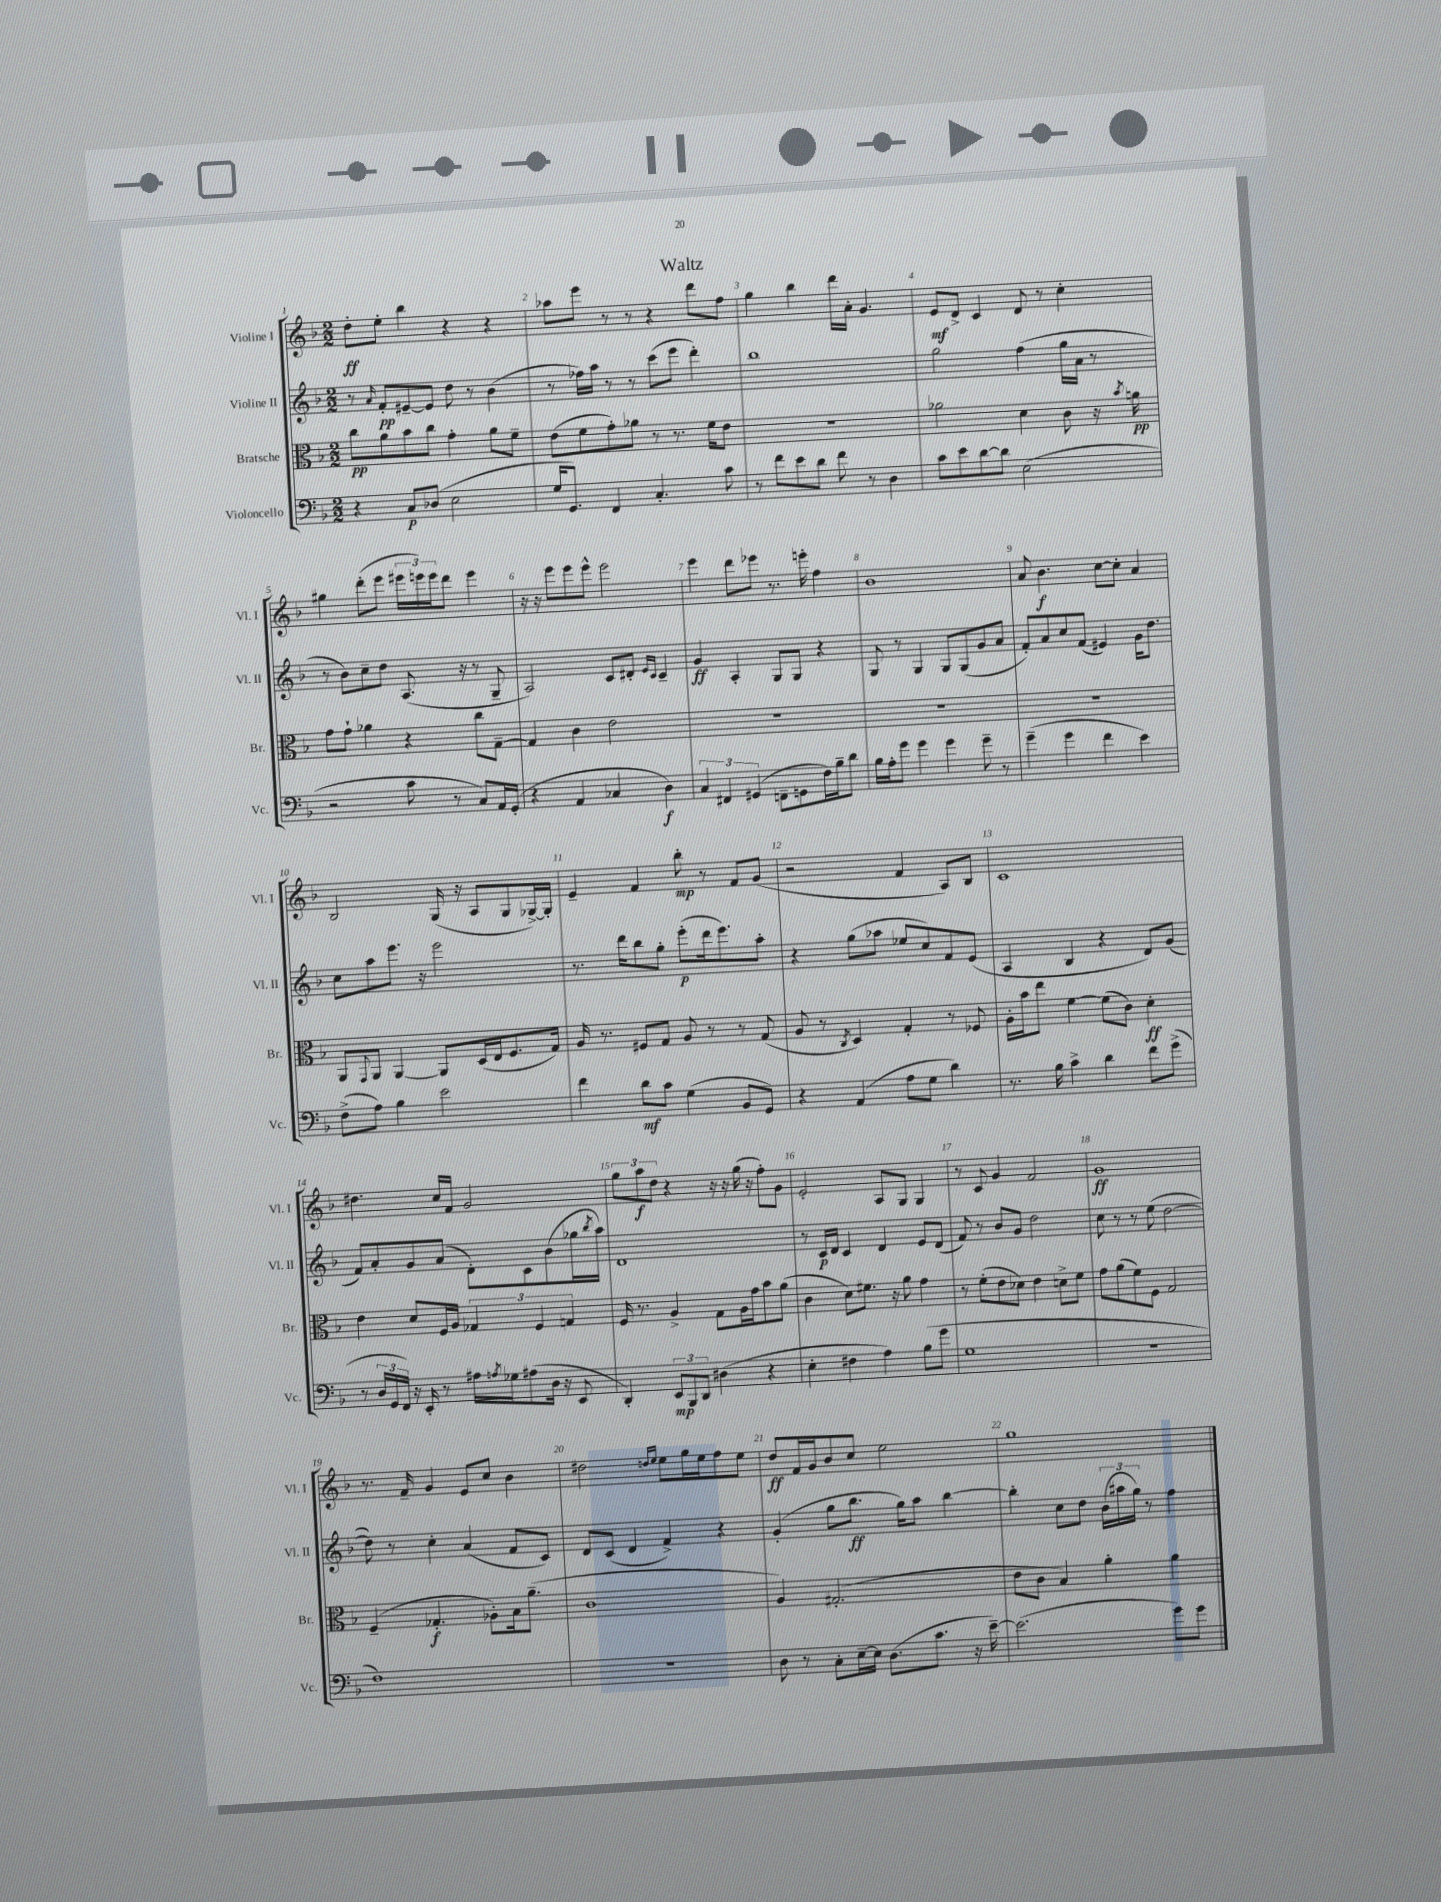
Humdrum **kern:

**kern	**kern	**kern	**kern
*staff4	*staff3	*staff2	*staff1
*clefF4	*clefC3	*clefG2	*clefG2
*k[b-]	*k[b-]	*k[b-]	*k[b-]
*M2/2	*M2/2	*M2/2	*M2/2
4r	8cc	8r	8dd'
.	.	16qqa	.
.	8a	8f'	8ee'
8C	8b-	[8e#~	4bb-
(8D-	8cc	8e#]	.
2E	4g'	8dd	4r
.	.	8r	.
.	8a	(4b-	4r
.	8f~	.	.
=	=	=	=
16G	(8e	8r	8aa-
8.GG)	.	.	.
.	8f	16ff-)	8eee
.	.	16aa	.
4FF	8g')	8r	8r
.	8a-	8r	8r
4.C'	8r	(8ccc	4r
.	8.r	8eee	.
.	.	4ddd')	8ddd
.	16f	.	.
8c	8e	.	8ff
=	=	=	=
8r	1r	1bb-	4gg
8f	.	.	.
8e	.	.	4bb-
8d	.	.	.
8f	.	.	16ddd
.	.	.	16a'
8r	.	.	4.g
4D	.	.	.
=	=	=	=
8c	2a-	2gg	8e
8e	.	.	8d^
[8d	.	.	4c
8d]	.	.	.
(2E	4d	(4ff	8d
.	.	.	8r
.	8c	16gg	4cc'
.	.	16a	.
.	16r	8r	.
.	8qb-	.	.
.	16a	.	.
=	=	=	=
2r	8g	8r	4gg#
.	8g`	8b-)	.
.	4a-	8cc~	(8ddd'
.	.	8dd	8eee
8c	4r	(8.A	24eee#
.	.	.	24eee)
.	.	.	24eee
8r	.	.	8ddd
.	.	16r	.
8C)	8cc	8r	4eee
16AA	[8G~	8G~	.
(16GG'	.	.	.
=	=	=	=
4r	4G]	2A)	16r
.	.	.	16r
.	.	.	8eee
4AA	4c	.	8eee
.	.	.	8eee^^
4C-	2e	8c	2eee
.	.	8d#'	.
.	.	16qqe	.
.	.	16qqc	.
4D)	.	4c~	.
=	=	=	=
6C	1r	4g	4eee
6FF#	.	.	.
.	.	4A'	8ddd
(6GG#	.	.	.
.	.	.	8eee-
8FF~	.	8G	8.r
8GG	.	8G	.
.	.	.	16eee'
16F)	.	4r	4ff
16B-~	.	.	.
8d	.	.	.
=	=	=	=
16B-	1r	8G	1b-
16A'	.	.	.
8g	.	8r	.
4g	.	4G	.
4g	.	8G	.
.	.	(8G	.
8g~	.	8g	.
8r	.	8a	.
=	=	=	=
(4g~	1r	8f')	8a
.	.	8a	4.b-
4g	.	8cc	.
.	.	(8f	.
4f	.	4e#)	[8cc
.	.	.	8cc']
4e)	.	16g	4a
.	.	8.dd	.
=	=	=	=
(8F^	8AA	8cc	2B-
.	8qqGG	.	.
8A)	8AA	8aa	.
4B-	[4AA	8.eee	.
.	.	16r	.
2e	8AA]	2eee	(16G
.	.	.	16r
.	(16D	.	8A
.	16E	.	.
.	8.F	.	8G
.	.	.	[16G-^)
.	16G)	.	16G-']
=	=	=	=
4f	16A	8.r	4e~
.	8.r	.	.
.	.	16ddd	.
8d	8F#	8bb-	4f
8c	8G	8gg'	.
(4G	8A	(8eee'	8bb-'
.	8r	16ddd	8r
.	.	8.eee)	.
8BB-	8r	.	8f
8GG)	(8G	8aa'	(8g
=	=	=	=
4r	8A	4r	2r
.	8r	.	.
.	8qC	.	.
(4AA	4D)	(8gg	.
.	.	8aa-	.
8A	4G'	8ee-	4f
8G	.	8cc)	.
4d)	8r	8f	8A)
.	8F-	(8e	8B-
=	=	=	=
8.r	16A'	4A	1c
.	16b-	.	.
.	8ee	.	.
16B-	.	.	.
4c^	[4f	4B-	.
4d	(8f]	4r	.
.	8c)	.	.
8f	4d'	8d)	.
(8g^	.	(8g	.
=	=	=	=
8r	4e	8f)	4.dd#
24D	.	8a'	.
24GG	.	.	.
24FF)	.	.	.
16r	8d	8g	.
16EE'	.	.	.
8r	16F	(8a	16cc
.	16A	.	16f
16A#	6G-	8d')	2g
8qA	.	.	.
16G-	.	.	.
(8A#	.	8c	.
.	6F	.	.
16D	.	(8b-	.
16r	.	.	.
.	6G	.	.
8EE	.	16gg-	.
.	.	8qbb-	.
.	.	16aa)	.
=	=	=	=
4DD')	16F	1d	12gg
.	8.r	.	.
.	.	.	12aa
.	.	.	12dd
12EE	4A^	.	4r
12BBB-	.	.	.
12DD	.	.	.
(4D#	8G	.	16r
.	.	.	16r
.	16A	.	(16gg
.	16g	.	16r
4r	8b-	.	8ff')
.	(8a	.	8g
=	=	=	=
4E'	4c	8r	2e'
.	.	16c	.
.	.	16d	.
4F#	8d)	4c	.
.	8.f#	.	.
4A)	.	4d	8A
.	16r	.	.
.	8a	.	8G
(8B-	4g	8e	4G
8g	.	(8d	.
=	=	=	=
1G	8r	8f)	8r
.	(8f'	8r	8c
.	8e	8b-	4g
.	8d-)	8g	.
.	4e	2dd	2f
.	8d^	.	.
.	8f	.	.
=	=	=	=
1r	8g	8cc	1g
.	(8a	8r	.
.	8f)	8r	.
.	8F	(8ee	.
.	2G	[2dd	.
=	=	=	=
1F)	(4F~	8dd])	8.r
.	.	8r	.
.	.	.	16f~
.	4.G-'	4cc'	4g
.	.	(4a	8e
.	8A-')	.	8cc
.	16B-	8f	4b-
.	(8.a~	.	.
.	.	8c)	.
=	=	=	=
1r	1c	8d	2dd#
.	.	(8c	.
.	.	4d	.
.	.	.	16qqdd
.	.	.	16qqee
.	.	4f^)	8ee
.	.	.	16gg
.	.	.	16ee
.	.	4r	8ff
.	.	.	8ee
=	=	=	=
8D	4A)	(4g'	8dd
8r	.	.	16f
.	.	.	16g
8C'	(2.G#'	8gg	8b-
[16E~	.	8.bb-	8cc
16E]	.	.	.
(8.D	.	.	2ee
.	.	16gg)	.
.	.	8aa	.
8.c	.	.	.
.	.	[4bb-	.
16r	.	.	.
[16e~)	.	.	.
=	=	=	=
(2.e]	8e	4bb-']	1gg
.	8c	.	.
.	4B-)	8cc	.
.	.	8dd	.
.	4a'	(24b-	.
.	.	24aa#	.
.	.	24gg)	.
.	.	8r	.
8g)	4a	4ff	.
8g	.	.	.
==	==	==	==
*-	*-	*-	*-
